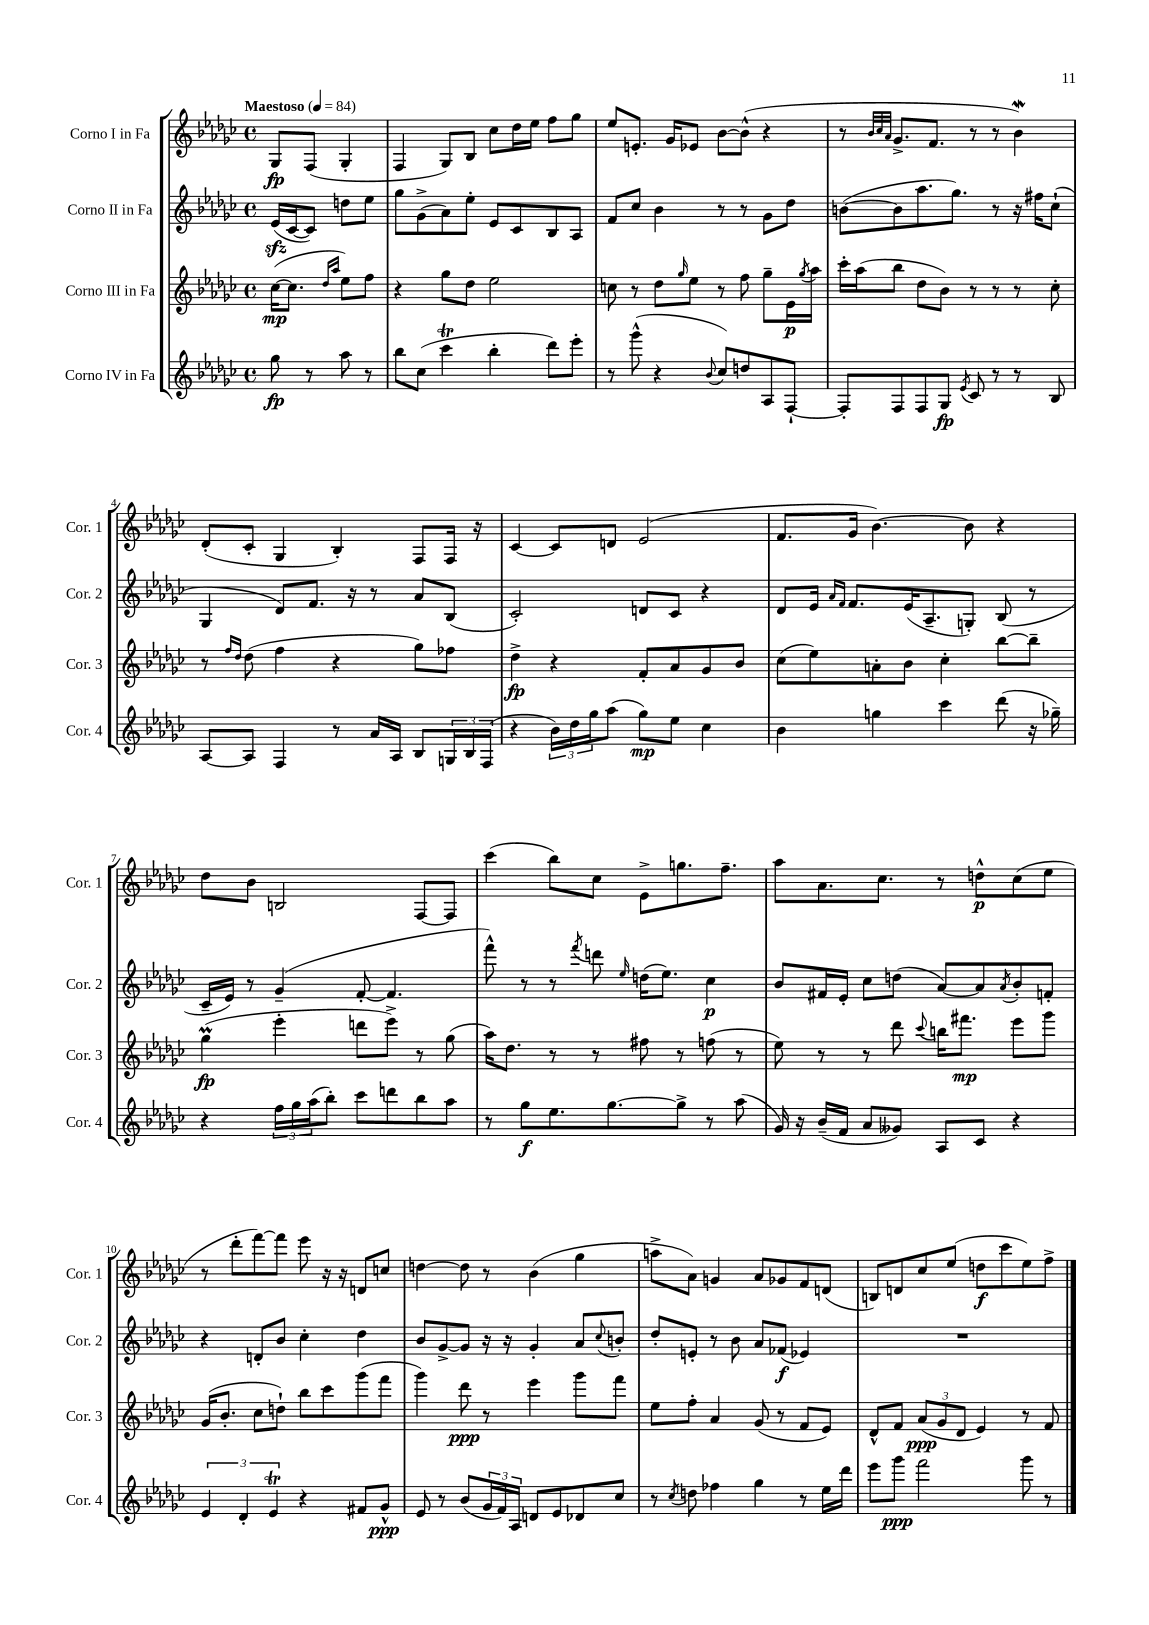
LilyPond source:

<<
\new StaffGroup <<
\new Staff = "s0" \with { instrumentName = "Corno I in Fa" shortInstrumentName = "Cor. 1" } {
    \clef treble \key ges \major \defaultTimeSignature \time 4/4 \partial 2 \tempo "Maestoso" 4 = 84
    ges8\fp f8( ges4-. |
    f4 ges8) bes8 ces''8 des''16 ees''16 f''8 ges''8 |
    ees''8 e'8.-. ges'16 ees'8 bes'8~ bes'8-^( r4 |
    r8 \grace { bes'32 ces''32 aes'32 } ges'8.-> f'8. r8 r8 bes'4\mordent) |
    des'8-.( ces'8-. ges4 bes4-.) f8 f16 r16 |
    ces'4~ ces'8 d'8 ees'2( |
    f'8. ges'16 bes'4.~) bes'8 r4 |
    des''8 bes'8 b2 f8~ f8 |
    ces'''4( bes''8) ces''8 ees'8-> g''8. f''8.-- |
    aes''8 aes'8. ces''8. r8 d''8-^\p ces''8( ees''8 |
    r8 des'''8-. f'''8~) f'''8 ees'''8 r16 r16 d'8 c''8 |
    d''4~ d''8 r8 bes'4( ges''4 |
    a''8-> aes'8) g'4 aes'8 ges'8 f'8 d'8( |
    b8) d'8 ces''8 ees''8( d''8\f ces'''8 ees''8) f''8-> \bar "|." |
}
\new Staff = "s1" \with { instrumentName = "Corno II in Fa" shortInstrumentName = "Cor. 2" } {
    \clef treble \key ges \major \defaultTimeSignature \time 4/4 \partial 2
    ees'16\sfz( ces'16~ ces'8) d''8 ees''8 |
    ges''8 ges'8->( aes'8) ees''8-. ees'8 ces'8 bes8 aes8 |
    f'8 ces''8 bes'4 r8 r8 ges'8 des''8 |
    b'8~( b'8 aes''8. ges''8.) r8 r16 fis''16 ces''8-!( |
    ges4 des'8) f'8. r16 r8 aes'8 bes8( |
    ces'2-.) d'8 ces'8 r4 |
    des'8 ees'16 \grace { aes'16 f'16 } f'8. ees'16( aes8.-- g8-.) bes8( r8 |
    ces'16-- ees'16) r8 ges'4--( f'8~-. f'4. |
    f'''8-^) r8 r8 \acciaccatura { f'''8 } d'''8 \grace { ees''16 } d''16( ees''8.) ces''4\p |
    bes'8 fis'16 ees'16-. ces''8 d''8( aes'8~) aes'8 \acciaccatura { aes'8 } bes'8-. f'8-. |
    r4 d'8-. bes'8 ces''4-. des''4 |
    bes'8 ges'8~-> ges'8 r16 r16 ges'4-. aes'8 \appoggiatura { ces''8 } b'8-. |
    des''8-. e'8-. r8 bes'8 aes'8 fes'8\f( ees'4) |
    R1 \bar "|." |
}
\new Staff = "s2" \with { instrumentName = "Corno III in Fa" shortInstrumentName = "Cor. 3" } {
    \clef treble \key ges \major \defaultTimeSignature \time 4/4 \partial 2
    ces''16~\mp( ces''8. \grace { des''16 aes''16 } ees''8) f''8 |
    r4 ges''8 des''8 ees''2 |
    c''8 r8 des''8 \grace { ges''16 } ees''8 r8 f''8 ges''8-- ees'16\p \acciaccatura { ges''8 } aes''16 |
    ces'''16-. aes''16( bes''8 des''8 bes'8) r8 r8 r8 ces''8-. |
    r8 \grace { f''16 des''16 } des''8( f''4 r4 ges''8) fes''8 |
    des''4->\fp r4 f'8-. aes'8 ges'8 bes'8 |
    ces''8( ees''8) a'8-. bes'8 ces''4-. bes''8~ bes''8-- |
    ges''4\prall\fp( ees'''4-. d'''8 ees'''8->) r8 ges''8( |
    aes''16) des''8. r8 r8 fis''8 r8 f''8( r8 |
    ees''8) r8 r8 des'''8 \appoggiatura { ces'''8 } b''16 fis'''8.\mp ees'''8 ges'''8 |
    ges'16( bes'8.-. ces''8 d''8-!) bes''8 ces'''8 ges'''8( f'''8 |
    ges'''4) des'''8\ppp r8 ees'''4 ges'''8 f'''8 |
    ees''8 f''8-. aes'4 ges'8( r8 f'8 ees'8) |
    des'8-^ f'8 \tuplet 3/2 { aes'8\ppp( ges'8 des'8 } ees'4) r8 f'8 \bar "|." |
}
\new Staff = "s3" \with { instrumentName = "Corno IV in Fa" shortInstrumentName = "Cor. 4" } {
    \clef treble \key ges \major \defaultTimeSignature \time 4/4 \partial 2
    ges''8\fp r8 aes''8 r8 |
    bes''8 ces''8( ces'''4\trill bes''4-. des'''8) ees'''8-. |
    r8 ges'''8-^( r4 \appoggiatura { bes'8 } ces''8) d''8 aes8 f8~-! |
    f8-. f8 f8 ges8\fp \acciaccatura { ees'8 } ces'8 r8 r8 bes8 |
    aes8~ aes8 f4 r8 aes'16 aes16 bes8 \tuplet 3/2 { g16 bes16 f16( } |
    r4 \tuplet 3/2 { bes'16) des''16 ges''16 } aes''8( ges''8\mp) ees''8 ces''4 |
    bes'4 g''4 ces'''4 des'''8( r16 ges''16--) |
    r4 \tuplet 3/2 { f''16 ges''16 aes''16( } bes''8-.) ces'''8 d'''8 bes''8 aes''8 |
    r8 ges''8\f ees''8. ges''8.~ ges''8-> r8 aes''8( |
    ges'16) r16 bes'16--( f'16 aes'8 geses'8) aes8 ces'8 r4 |
    \tuplet 3/2 { ees'4 des'4-. ees'4\trill } r4 fis'8 ges'8-^\ppp |
    ees'8 r8 bes'8( \tuplet 3/2 { ges'16 f'16) aes16 } d'8 ees'8 des'8 ces''8 |
    r8 \acciaccatura { ces''8 } d''8 fes''4 ges''4 r8 ees''16 des'''16 |
    ees'''8 ges'''8\ppp f'''2 ges'''8 r8 \bar "|." |
}
>>
>>
